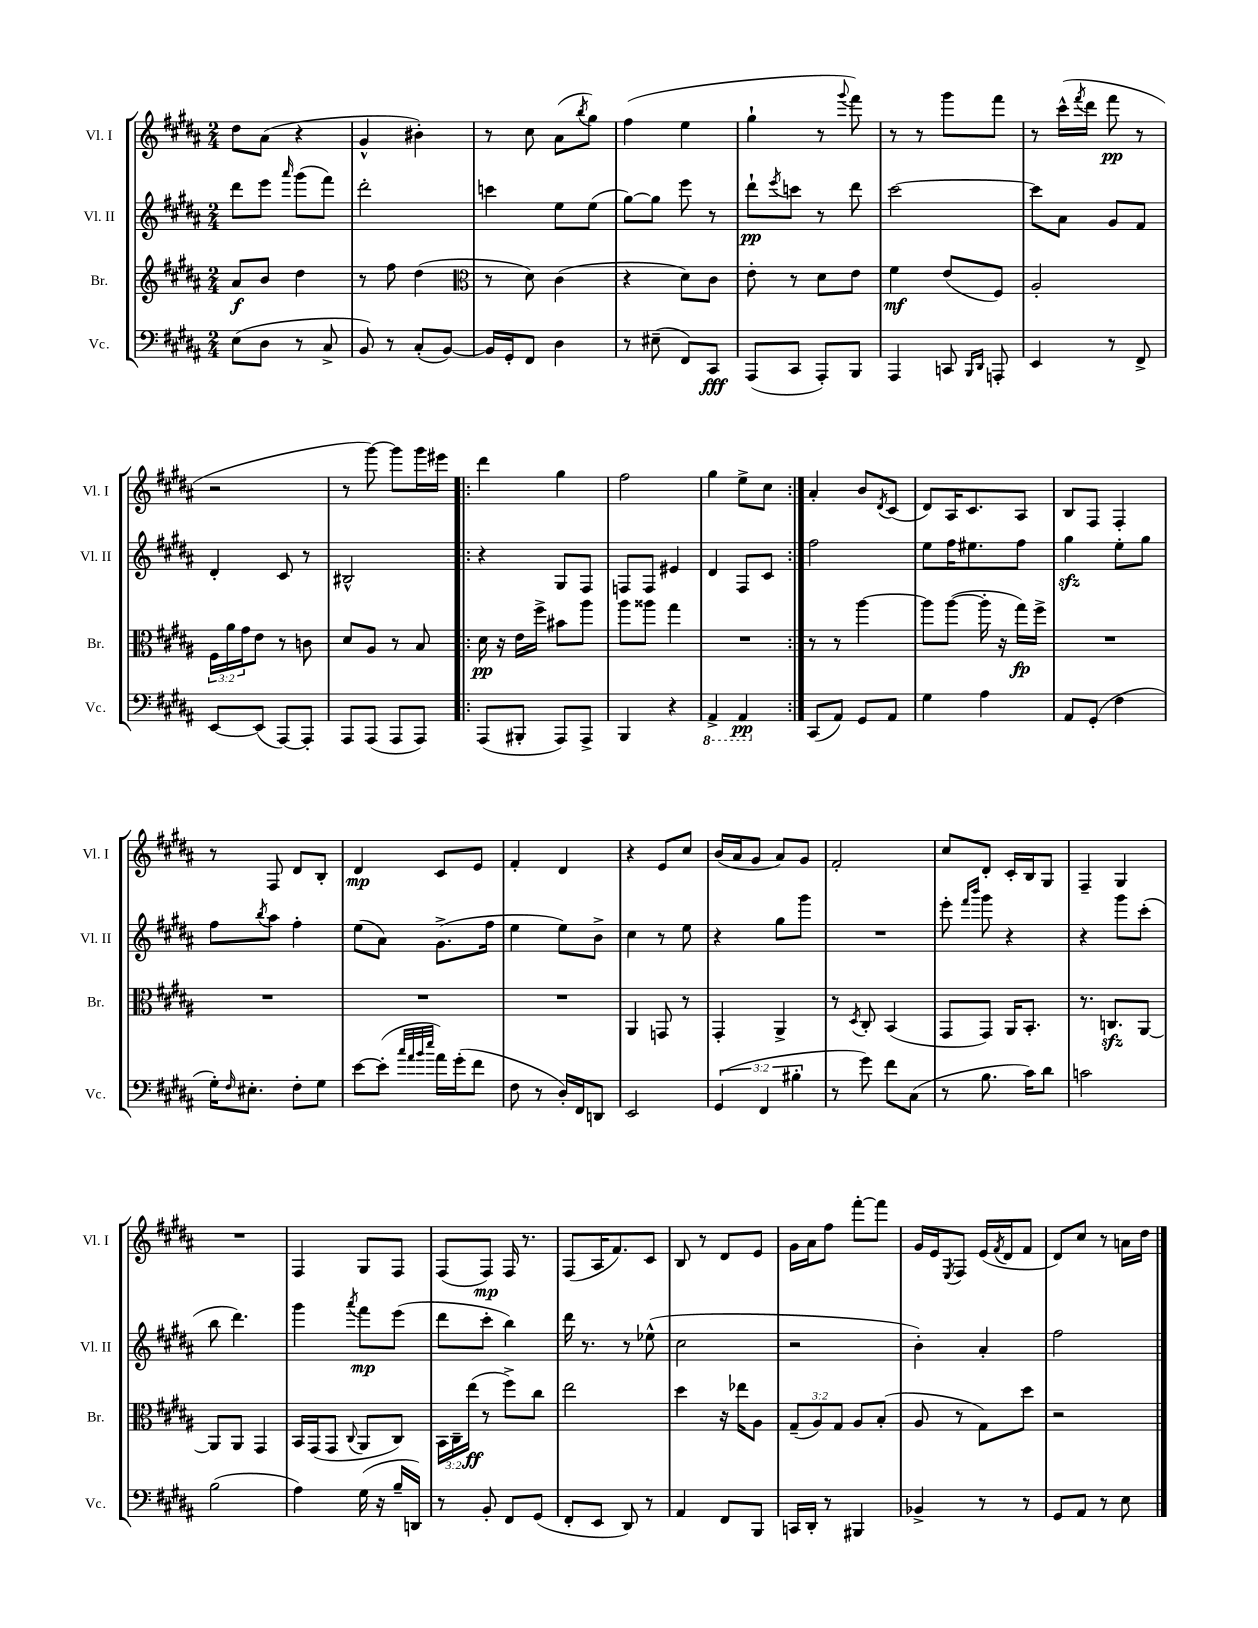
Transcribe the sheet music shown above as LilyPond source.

<<
\new StaffGroup <<
\new Staff = "s0" \with { instrumentName = "Vl. I" shortInstrumentName = "Vl. I" } {
    \clef treble \key b \major \numericTimeSignature \time 2/4
    dis''8 ais'8( r4 |
    gis'4-^ bis'4-.) |
    r8 cis''8 ais'8( \acciaccatura { b''8 } gis''8) |
    fis''4( e''4 |
    gis''4-! r8 \appoggiatura { gis'''8 } fis'''8) |
    r8 r8 gis'''8 fis'''8 |
    r8 cis'''16-^( \acciaccatura { fis'''8 } dis'''16 fis'''8\pp r8 |
    r2 |
    r8 gis'''8~) gis'''8 gis'''16 eis'''16 |
    \repeat volta 2 { dis'''4 gis''4 |
    fis''2 |
    gis''4 e''8-> cis''8 | }
    ais'4-. b'8 \acciaccatura { dis'8 } cis'8( |
    dis'8) ais16 cis'8. ais8 |
    b8 fis8 fis4-. |
    r8 fis8 dis'8 b8-. |
    dis'4\mp cis'8 e'8 |
    fis'4-. dis'4 |
    r4 e'8 cis''8 |
    b'16( ais'16 gis'8 ais'8) gis'8 |
    fis'2-. |
    cis''8 dis'8-. cis'16-. b16 gis8 |
    fis4-- gis4 |
    R2 |
    fis4 gis8 fis8 |
    fis8( fis8\mp) fis16 r8. |
    fis8( ais16 fis'8.) cis'8 |
    b8 r8 dis'8 e'8 |
    gis'16 ais'16 fis''8 fis'''8~-. fis'''8 |
    gis'16 e'16 \acciaccatura { e8 } fis8 e'16( \acciaccatura { fis'8 } dis'16 fis'8 |
    dis'8) cis''8 r8 a'16 dis''16 \bar "|." |
}
\new Staff = "s1" \with { instrumentName = "Vl. II" shortInstrumentName = "Vl. II" } {
    \clef treble \key b \major \numericTimeSignature \time 2/4
    dis'''8 e'''8 \grace { ais'''16 } gis'''8( fis'''8) |
    dis'''2-. |
    c'''4 e''8 e''8( |
    gis''8~) gis''8 e'''8 r8 |
    dis'''8-!\pp \acciaccatura { e'''8 } c'''8 r8 dis'''8 |
    cis'''2~ |
    cis'''8 ais'8 gis'8 fis'8 |
    dis'4-. cis'8 r8 |
    bis2-^ |
    \repeat volta 2 { r4 gis8 fis8 |
    f8 f8 eis'4 |
    dis'4 fis8 cis'8 | }
    fis''2 |
    e''8 fis''16 eis''8. fis''8 |
    gis''4\sfz e''8-. gis''8 |
    fis''8 \acciaccatura { b''8 } ais''8 fis''4-. |
    e''8( ais'8) gis'8.->( fis''16 |
    e''4 e''8) b'8-> |
    cis''4 r8 e''8 |
    r4 gis''8 gis'''8 |
    R2 |
    e'''8-. \grace { fis'''16 b'''16 } gis'''8 r4 |
    r4 gis'''8 cis'''8-.( |
    b''8 dis'''4.) |
    gis'''4 \acciaccatura { ais'''8 } fis'''8\mp e'''8( |
    dis'''8 cis'''8-. b''4) |
    dis'''16 r8. r8 ees''8-^( |
    cis''2 |
    r2 |
    b'4-.) ais'4-. |
    fis''2 \bar "|." |
}
\new Staff = "s2" \with { instrumentName = "Br." shortInstrumentName = "Br." } {
    \clef treble \key b \major \numericTimeSignature \time 2/4 \override Staff.TupletNumber.text = #tuplet-number::calc-fraction-text
    ais'8\f b'8 dis''4 |
    r8 fis''8 dis''4( |
    \clef alto r8 dis'8) cis'4( |
    r4 dis'8) cis'8 |
    e'8-. r8 dis'8 e'8 |
    fis'4\mf e'8( fis8) |
    ais2-. |
    \tuplet 3/2 { fis16 ais'16 gis'16 } e'8 r8 c'8 |
    dis'8 ais8 r8 b8 |
    \repeat volta 2 { dis'16\pp r16 e'16 fis''16-> bis'8 ais''8 |
    ais''8 aisis''8 gis''4 |
    R2 | }
    r8 r8 ais''4~ |
    ais''8 ais''8~( ais''16-. r16 gis''16\fp) fis''16-> |
    R2 |
    R2 |
    R2 |
    R2 |
    ais,4 g,8 r8 |
    gis,4-. ais,4-> |
    r8 \acciaccatura { dis8 } cis8-. b,4( |
    gis,8 gis,8) ais,16 b,8.-. |
    r8. c8.\sfz ais,8~ |
    ais,8 ais,8 gis,4 |
    b,16 gis,16( gis,8 \appoggiatura { cis8 } ais,8 cis8) |
    \tuplet 3/2 { b,16 cis16-- e''16\ff( } r8 fis''8->) cis''8 |
    e''2 |
    dis''4 r16 ees''16 ais8 |
    \tuplet 3/2 { gis8--( ais8) gis8 } ais8 b8-.( |
    ais8 r8 gis8) dis''8 |
    r2 \bar "|." |
}
\new Staff = "s3" \with { instrumentName = "Vc." shortInstrumentName = "Vc." } {
    \clef bass \key b \major \numericTimeSignature \time 2/4 \override Staff.TupletNumber.text = #tuplet-number::calc-fraction-text
    e8( dis8 r8 cis8-> |
    b,8) r8 cis8-.( b,8~) |
    b,16 gis,16-. fis,8 dis4 |
    r8 eis8--( fis,8) cis,8\fff |
    ais,,8( cis,8 ais,,8-.) b,,8 |
    ais,,4 c,8 \grace { b,,16 dis,16 } a,,8-. |
    e,4 r8 fis,8-> |
    e,8~ e,8( ais,,8~) ais,,8-. |
    ais,,8 ais,,8( ais,,8 ais,,8) |
    \repeat volta 2 { ais,,8( bis,,8-. ais,,8) ais,,8-> |
    b,,4 r4 |
    \ottava #-1 ais,,4-> ais,,4\pp \ottava #0 | }
    cis,8( ais,8) gis,8 ais,8 |
    gis4 ais4 |
    ais,8 gis,8-.( fis4 |
    gis16-.) \grace { fis16 } eis8.-. fis8-. gis8 |
    e'8~ e'8-.( \grace { cis''32 ais'32 b'32 e''32 } ais'16) gis'16-.( fis'8 |
    fis8 r8 dis16-.) fis,16 d,8 |
    e,2 |
    \tuplet 3/2 { gis,4( fis,4 bis4-. } |
    r8 gis'8) fis'8 cis8( |
    r8 b8. cis'16) dis'8 |
    c'2 |
    b2( |
    ais4) gis16( r16 b16-- d,16) |
    r8 b,8-. fis,8 gis,8( |
    fis,8-. e,8 dis,8) r8 |
    ais,4 fis,8 b,,8 |
    c,16 dis,16-. r8 bis,,4 |
    bes,4-> r8 r8 |
    gis,8 ais,8 r8 e8 \bar "|." |
}
>>
>>
\layout { \context { \Score \remove "Bar_number_engraver" } }
